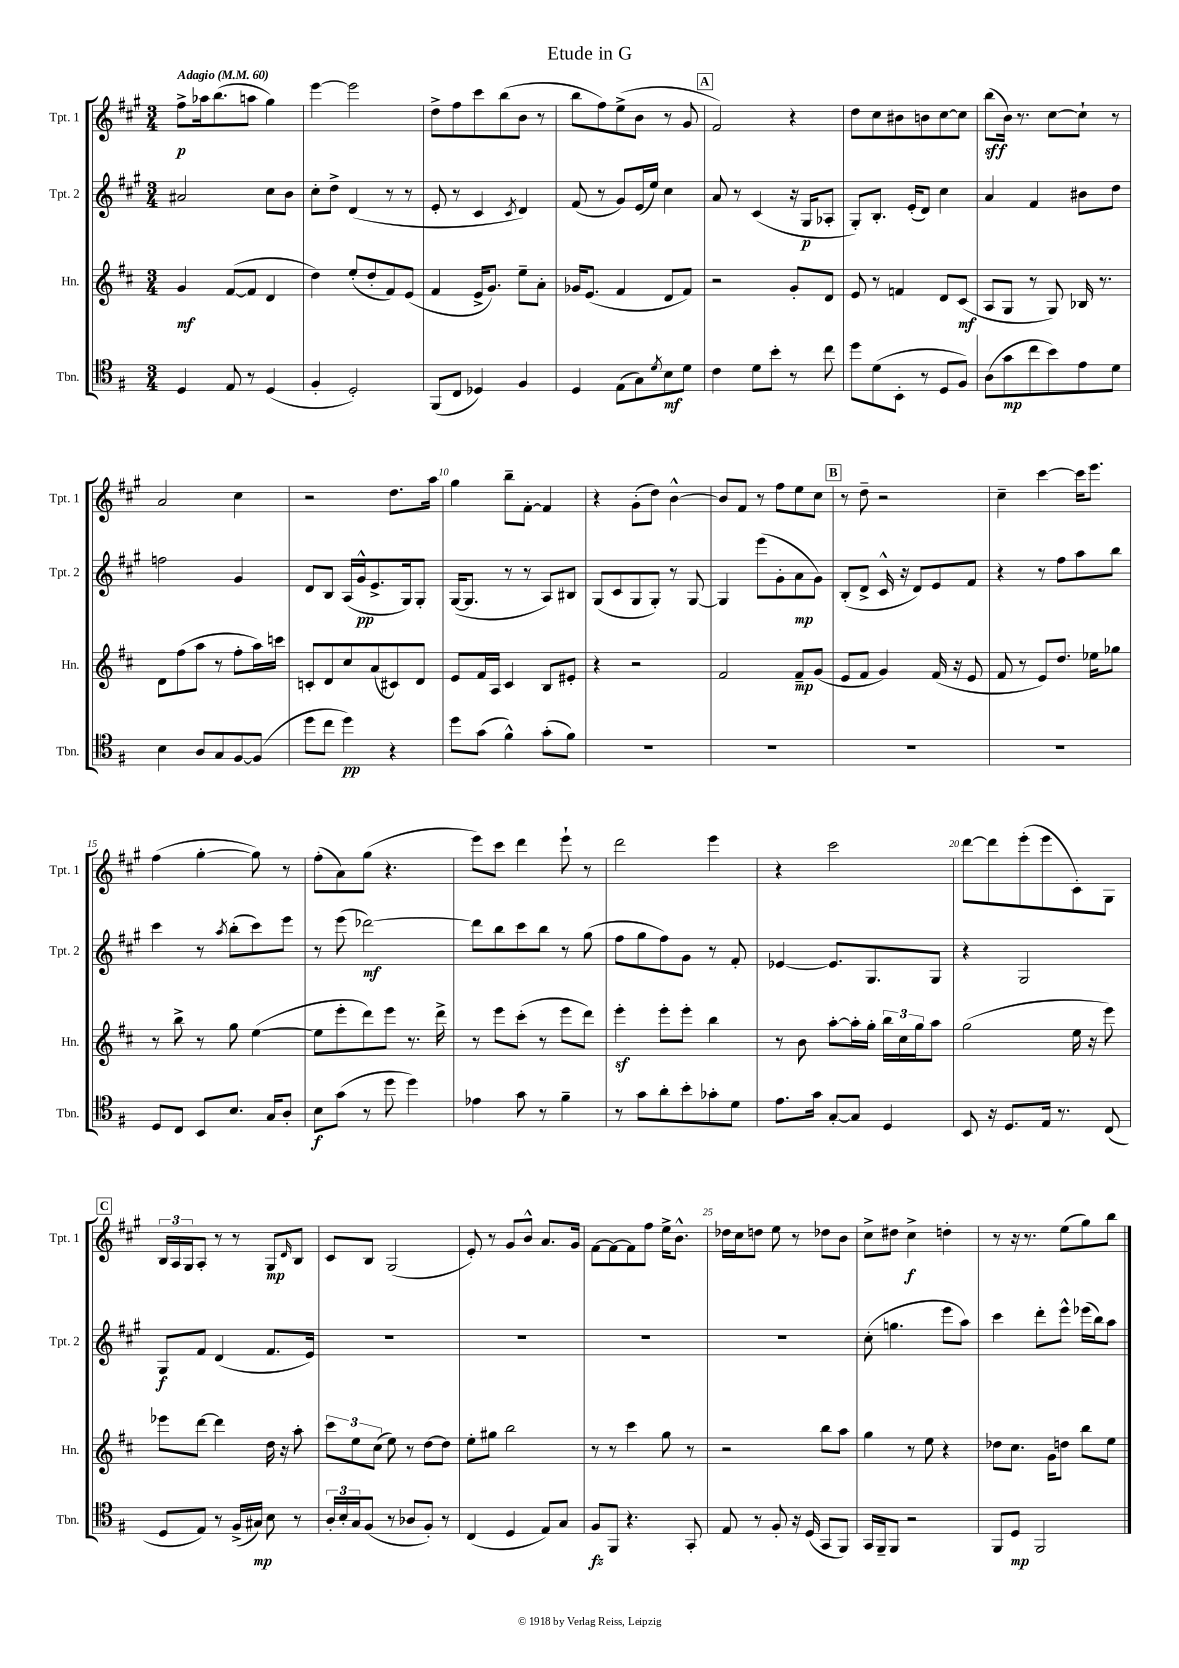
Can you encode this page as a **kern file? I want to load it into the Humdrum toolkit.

**kern	**dynam	**kern	**dynam	**kern	**dynam	**kern	**dynam
*part4	*part4	*part3	*part3	*part2	*part2	*part1	*part1
*staff4	*staff4	*staff3	*staff3	*staff2	*staff2	*staff1	*staff1
*I"Tbn.	*	*I"Hn.	*	*I"Tpt. 2	*	*I"Tpt. 1	*
*I'Tbn.	*	*I'Hn.	*	*I'Tpt. 2	*	*I'Tpt. 1	*
*clefC4	*	*clefG2	*	*clefG2	*	*clefG2	*
*k[f#]	*	*k[f#c#]	*	*k[f#c#g#]	*	*k[f#c#g#]	*
*M3/4	*	*M3/4	*	*M3/4	*	*M3/4	*
*MM60	*	*MM60	*	*MM60	*	*MM60	*
=1	=1	=1	=1	=1	=1	=1	=1
!	!	!	!	!	!	!LO:TX:a:B:t=Adagio	!
4D/	.	4g/	mf	2a#X/	.	8ff#^\L	p
.	.	.	.	.	.	16aa-X\k	.
.	.	.	.	.	.	(8.bb\	.
8E/	.	([8f#/L	.	.	.	.	.
8r	.	8f#/J]	.	.	.	8aan\J	.
(4D/	.	4d/	.	8cc#\L	.	4gg#\)	.
.	.	.	.	8b\J	.	.	.
=2	=2	=2	=2	=2	=2	=2	=2
4F#'/	.	4dd\)	.	8cc#'\L	.	[4eee\	.
.	.	.	.	8dd^\J	.	.	.
2D'/)	.	(8ee'/L	.	(4d/	.	2eee\]	.
.	.	8dd'/	.	.	.	.	.
.	.	8f#/)	.	8r	.	.	.
.	.	(8e/J	.	8r	.	.	.
=3	=3	=3	=3	=3	=3	=3	=3
(8FF#/L	.	4f#/	.	8e'/	.	8dd^\L	.
8C/J	.	.	.	8r	.	8ff#\	.
4D-X/)	.	16e^/KL	.	4c#/	.	8ccc#\	.
.	.	8.g/J)	.	.	.	.	.
.	.	.	.	.	.	(8bb\	.
.	.	.	.	8qc#/	.	.	.
4F#/	.	8ee~\L	.	4d/)	.	8b\J	.
.	.	8a'\J	.	.	.	8r	.
=4	=4	=4	=4	=4	=4	=4	=4
4D/	.	16g-X/KL	.	(8f#/	.	8bb\L	.
.	.	(8.e/J	.	.	.	.	.
.	.	.	.	8r	.	8ff#\)	.
(8E\L	.	4f#/	.	8g#/L)	.	(8ee^\	.
8G\)	.	.	.	(16e/L	.	8b\J	.
.	.	.	.	16ee/JJ)	.	.	.
8qd/	.	.	.	.	.	.	.
8B\	mf	8d/L	.	4cc#\	.	8r	.
8d\J	.	8f#/J)	.	.	.	8g#/	.
!!LO:REH:place=s1:t=A
=5	=5	=5	=5	=5	=5	=5	=5
4c\	.	2r	.	8a/	.	2f#/)	.
.	.	.	.	8r	.	.	.
8d\L	.	.	.	(4c#/	.	.	.
8b'\J	.	.	.	.	.	.	.
8r	.	8g'/L	.	16r	.	4r	.
.	.	.	.	16G#/KL	p	.	.
8cc\	.	8d/J	.	8A-X'/J	.	.	.
=6	=6	=6	=6	=6	=6	=6	=6
8dd\L	.	8e/	.	8G#'/L)	.	8dd\L	.
(8d\	.	8r	.	8.B'/J	.	8cc#\	.
8BB'\J	.	4fn/	.	.	.	8b#X\	.
.	.	.	.	(16e'/KL	.	.	.
8r	.	.	.	8d/J)	.	8bn\	.
8D/L	.	8d/L	.	4cc#\	.	[8cc#\	.
8F#/J)	.	(8c#/J	mf	.	.	8cc#\J]	.
=7	=7	=7	=7	=7	=7	=7	=7
(8A\L	.	8A/L	.	4a/	.	(8bb\L	sff
8g\	mp	8G/J	.	.	.	16b\Jk)	.
.	.	.	.	.	.	8.r	.
8cc\	.	8r	.	4f#/	.	.	.
8b\)	.	8G/)	.	.	.	[8cc#\L	.
8e\	.	16B-X/	.	8b#X\L	.	8cc#`\J]	.
.	.	8.r	.	.	.	.	.
8d\J	.	.	.	8dd\J	.	8r	.
!!LO:LB:g=z
=8	=8	=8	=8	=8	=8	=8	=8
4B\	.	8d\L	.	2ffn\	.	2a/	.
.	.	(8ff#\	.	.	.	.	.
8A/L	.	8aa\J	.	.	.	.	.
8G/	.	8r	.	.	.	.	.
[8F#/	.	8ff#'\L	.	4g#/	.	4cc#\	.
(8F#/J]	.	16aa\L)	.	.	.	.	.
.	.	16cccn\JJ	.	.	.	.	.
=9	=9	=9	=9	=9	=9	=9	=9
8dd\L	.	8cn'/L	.	8d/L	.	2r	.
8cc\J	.	8d/	.	8B/J	.	.	.
4dd\)	pp	8cc#/	.	(16A/LL	.	.	.
.	.	.	.	16g#^^/J	pp	.	.
.	.	(8a/	.	8.e^/	.	.	.
4r	.	8c#X/)	.	.	.	8.dd\L	.
.	.	.	.	16G#/k)	.	.	.
.	.	8d/J	.	8G#'/J	.	.	.
.	.	.	.	.	.	16aa\Jk	.
=10	=10	=10	=10	=10	=10	=10	=10
8dd\L	.	8e/L	.	([16G#/KL	.	4gg#\	.
.	.	.	.	8.G#/J]	.	.	.
(8g\J	.	16f#/L	.	.	.	.	.
.	.	16A/JJ	.	.	.	.	.
4f#^^\)	.	4c#/	.	8r	.	8bb~\L	.
.	.	.	.	8r	.	[8f#'\J	.
(8g'\L	.	8B/L	.	8A/L)	.	4f#/]	.
8f#\J)	.	8e#X'/J	.	8B#X/J	.	.	.
=11	=11	=11	=11	=11	=11	=11	=11
2.r	.	4r	.	(8G#/L	.	4r	.
.	.	.	.	8c#/	.	.	.
.	.	2r	.	8G#/	.	(8g#'\L	.
.	.	.	.	8G#'/J)	.	8dd\J)	.
.	.	.	.	8r	.	[4b^^\	.
.	.	.	.	[8G#/	.	.	.
=12	=12	=12	=12	=12	=12	=12	=12
2.r	.	2f#/	.	4G#/]	.	8b/L]	.
.	.	.	.	.	.	8f#/J	.
.	.	.	.	(8eee\L	.	8r	.
.	.	.	.	8g#'\	.	8ff#\L	.
.	.	8f#~/L	mp	8a\	mp	8ee\	.
.	.	(8g/J	.	8g#\J)	.	8cc#\J	.
!!LO:REH:place=s1:t=B
=13	=13	=13	=13	=13	=13	=13	=13
2.r	.	8e/L	.	(8B'/L	.	8r	.
.	.	8f#/J	.	8d^/J	.	8dd~\	.
.	.	4g/)	.	16c#^^/	.	2r	.
.	.	.	.	16r	.	.	.
.	.	.	.	8d/L)	.	.	.
.	.	(16f#/	.	8e/	.	.	.
.	.	16r	.	.	.	.	.
.	.	8e/	.	8f#/J	.	.	.
=14	=14	=14	=14	=14	=14	=14	=14
2.r	.	8f#/	.	4r	.	4cc#~\	.
.	.	8r	.	.	.	.	.
.	.	8e/L)	.	8r	.	[4ccc#\	.
.	.	8.dd/J	.	8ff#\L	.	.	.
.	.	.	.	8aa\	.	16ccc#\KL]	.
.	.	16ee-X\KL	.	.	.	8.eee\J	.
.	.	8gg-X\J	.	8bb\J	.	.	.
!!LO:LB:g=z
=15	=15	=15	=15	=15	=15	=15	=15
8D/L	.	8r	.	4ccc#\	.	(4ff#\	.
8C/J	.	8bb^\	.	.	.	.	.
8BB/L	.	8r	.	8r	.	[4gg#'\	.
.	.	.	.	8qaa/	.	.	.
8.B/J	.	8gg\	.	(8bb'\L	.	.	.
.	.	([4ee\	.	8ccc#\)	.	8gg#\])	.
16G/KL	.	.	.	.	.	.	.
8A'/J	.	.	.	8eee\J	.	8r	.
=16	=16	=16	=16	=16	=16	=16	=16
8B\L	f	8ee\L]	.	8r	.	(8ff#'\L	.
(8g\J	.	8eee'\	.	(8eee\	.	8a\)	.
8r	.	8ddd\)	.	[2ddd-X\)	mf	(8gg#\J	.
8dd\	.	8eee\J	.	.	.	4.r	.
4dd\)	.	8.r	.	.	.	.	.
.	.	16ddd^\	.	.	.	.	.
=17	=17	=17	=17	=17	=17	=17	=17
4e-X\	.	8r	.	8ddd-\L]	.	8eee\L)	.
.	.	8eee\L	.	8bb\	.	8ccc#\J	.
8g\	.	(8ccc#'\J	.	8ccc#\	.	4ddd\	.
8r	.	8r	.	8bb\J	.	.	.
4f#~\	.	8eee\L	.	8r	.	8eee`\	.
.	.	8ddd\J)	.	(8gg#\	.	8r	.
=18	=18	=18	=18	=18	=18	=18	=18
8r	.	4eeez'\	.	8ff#\L	.	2ddd\	.
8g\L	.	.	.	8gg#\	.	.	.
8a'\	.	8eee'\L	.	8ff#\)	.	.	.
8b'\	.	8eee'\J	.	8g#\J	.	.	.
8g-X'\	.	4bb\	.	8r	.	4eee\	.
8d\J	.	.	.	8f#'/	.	.	.
=19	=19	=19	=19	=19	=19	=19	=19
8.e\L	.	8r	.	[4e-X/	.	4r	.
.	.	8b\	.	.	.	.	.
16g\Jk	.	.	.	.	.	.	.
[8G'/L	.	[8aa'\L	.	8.e-/L]	.	2ccc#\	.
8G/J]	.	16aa'\L]	.	.	.	.	.
.	.	16gg'\JJ	.	8.G#/	.	.	.
4D/	.	24bb\LL	.	.	.	.	.
.	.	24cc#\	.	.	.	.	.
.	.	24gg\J	.	.	.	.	.
.	.	8aa\J	.	8G#/J	.	.	.
=20	=20	=20	=20	=20	=20	=20	=20
8BB/	.	(2gg\	.	4r	.	[8ddd\L	.
16r	.	.	.	.	.	8ddd\]	.
8.D/L	.	.	.	.	.	.	.
.	.	.	.	2G#/	.	(8eee'\	.
16E/Jk	.	.	.	.	.	8eee\	.
8.r	.	.	.	.	.	.	.
.	.	16ee\	.	.	.	8c#'\)	.
.	.	16r	.	.	.	.	.
(8C/	.	8eee\)	.	.	.	8G#\J	.
!!LO:LB:g=z
!!LO:REH:place=s1:t=C
=21	=21	=21	=21	=21	=21	=21	=21
8D/L	.	8eee-X\L	.	8G#/L	f	24B/LL	.
.	.	.	.	.	.	24A/	.
.	.	.	.	.	.	24G#/J	.
8E/J)	.	[8ddd\J	.	8f#/J	.	8A'/J	.
8r	.	4ddd\]	.	(4d/	.	8r	.
(16F#^/LL	.	.	.	.	.	8r	.
16G#X/JJ)	mp	.	.	.	.	.	.
8B\	.	16dd\	.	8.f#/L	.	8G#/L	mp
.	.	16r	.	.	.	.	.
.	.	.	.	.	.	16qqd/	.
8r	.	8aa'\	.	.	.	8B/J	.
.	.	.	.	16e/Jk)	.	.	.
=22	=22	=22	=22	=22	=22	=22	=22
24A'/LL	.	12ccc#\L	.	2.r	.	8c#/L	.
24B'/	.	.	.	.	.	.	.
24G/J	.	12ee\	.	.	.	.	.
(8F#/J	.	.	.	.	.	8B/J	.
.	.	(12cc#\J	.	.	.	.	.
8r	.	8ee\)	.	.	.	(2G#/	.
8A-X/L	.	8r	.	.	.	.	.
8F#'/J)	.	[8dd\L	.	.	.	.	.
8r	.	8dd\J]	.	.	.	.	.
=23	=23	=23	=23	=23	=23	=23	=23
(4C/	.	8ee'\L	.	2.r	.	8e'/)	.
.	.	8gg#X\J	.	.	.	8r	.
4D/	.	2bb\	.	.	.	8g#/L	.
.	.	.	.	.	.	8b^^/J	.
8E/L)	.	.	.	.	.	8.a/L	.
8G/J	.	.	.	.	.	.	.
.	.	.	.	.	.	16g#/Jk	.
=24	=24	=24	=24	=24	=24	=24	=24
8F#/L	fz	8r	.	2.r	.	[8f#\L	.
8FF#/J	.	8r	.	.	.	8f#\_	.
4.r	.	4ccc#\	.	.	.	8f#\]	.
.	.	.	.	.	.	8ff#\J	.
.	.	8gg\	.	.	.	16ee^\KL	.
.	.	.	.	.	.	8.b^^\J	.
8GG'/	.	8r	.	.	.	.	.
=25	=25	=25	=25	=25	=25	=25	=25
8E/	.	2r	.	2.r	.	16dd-X\LL	.
.	.	.	.	.	.	16cc#\J	.
8r	.	.	.	.	.	8ddn\J	.
8F#'/	.	.	.	.	.	8ee\	.
16r	.	.	.	.	.	8r	.
(16D/	.	.	.	.	.	.	.
8GG/L	.	8bb\L	.	.	.	8dd-X\L	.
8FF#/J)	.	8aa\J	.	.	.	8b\J	.
=26	=26	=26	=26	=26	=26	=26	=26
16GG/LL	.	4gg\	.	(8cc#'\	.	8cc#^\L	.
16FF#~/J	.	.	.	.	.	.	.
8FF#/J	.	.	.	4.ggn\	.	8dd#X\J	.
2r	.	8r	.	.	.	4cc#^\	f
.	.	8ee\	.	.	.	.	.
.	.	4r	.	8eee\L	.	4ddn'\	.
.	.	.	.	8aa\J)	.	.	.
=27	=27	=27	=27	=27	=27	=27	=27
8FF#/L	.	8dd-X\L	.	4ccc#\	.	8r	.
8D/J	mp	8.cc#\J	.	.	.	16r	.
.	.	.	.	.	.	8.r	.
2FF#/	.	.	.	8ddd'\L	.	.	.
.	.	16g\KL	.	.	.	.	.
.	.	8ddn\J	.	8eee^^\J	.	(8ee\L	.
.	.	8bb\L	.	(16eee-X\LL	.	8gg#\)	.
.	.	.	.	16bb\J)	.	.	.
.	.	8ee\J	.	8aa\J	.	8bb\J	.
==	==	==	==	==	==	==	==
*-	*-	*-	*-	*-	*-	*-	*-
